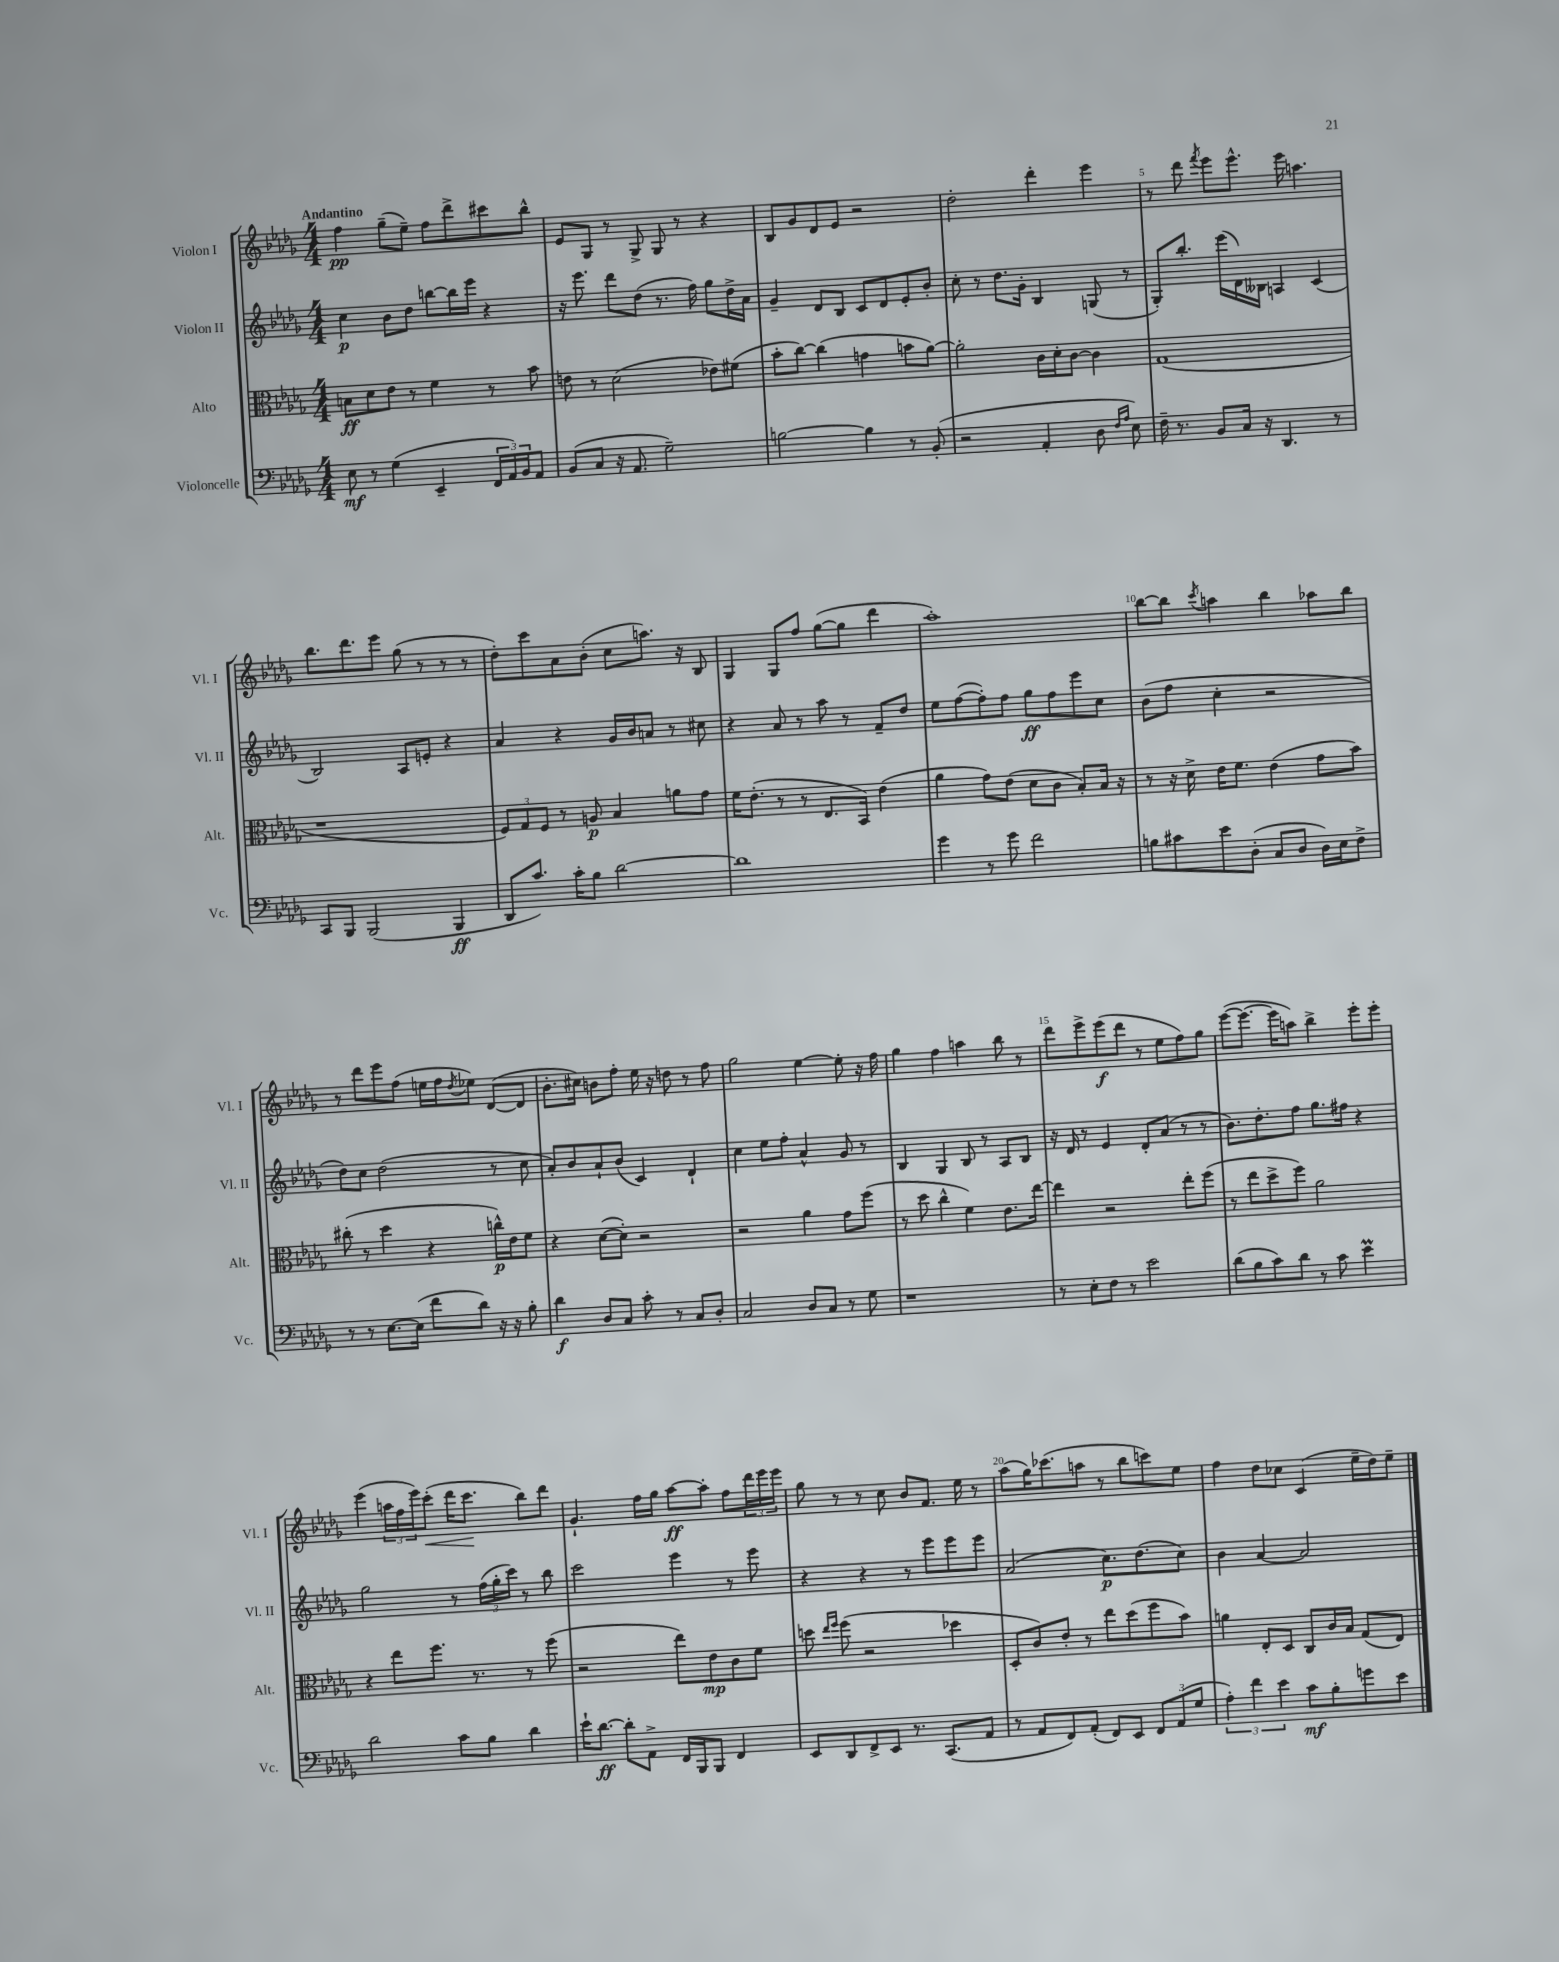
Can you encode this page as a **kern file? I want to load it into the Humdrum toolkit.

**kern	**kern	**kern	**kern
*staff4	*staff3	*staff2	*staff1
*clefF4	*clefC3	*clefG2	*clefG2
*k[b-e-a-d-g-]	*k[b-e-a-d-g-]	*k[b-e-a-d-g-]	*k[b-e-a-d-g-]
*M4/4	*M4/4	*M4/4	*M4/4
8E-\	8B\L	4cc\	4ff\
8r	8d-\	.	.
(4G-\	8e-\J	8b-\L	(8gg-~\L
.	8r	8dd-\J	8ee-~\J)
4EE-~/	4f\	[8bb\L	8ff\L
.	.	16bb\]L	8ddd-^\
.	.	16eee-\JJ	.
24FF/LL	8r	4r	8ccc#\
24AA-/)	.	.	.
24BB-/J	.	.	.
8AA-/J	8b-\	.	8bb-^^\J
=	=	=	=
(8BB-/L	8e\	16r	8e-/L
.	.	8.eee-\	.
8C/J	8r	.	8G-/J
16r	(2d-\	8ddd-\L	8r
8.AA-/	.	.	.
.	.	(8dd-\J	8G-^/
2G-~\)	.	8.r	8G-/
.	.	.	8r
.	.	16ff\)	.
.	8e-\L)	8gg-\L	4r
.	(8f#\J	16dd-^\L	.
.	.	16a-\JJ	.
=	=	=	=
[2B\	8b-'\L	4g-~/	8B-/L
.	[8cc\J)	.	8g-/
.	(4cc\]	8d-/L	8d-/
.	.	8B-/J	8e-/J
4B\]	4g\	8c/L	2r
.	.	8d-/	.
8r	8b\L	8e-'/	.
(8BB-'/	[8a-\J)	8b-'/J	.
=	=	=	=
2r	2a-'\]	8cc'\	2dd-'\
.	.	8r	.
.	.	8.dd-\L	.
.	.	16g-'\Jk	.
4AA-'/	16c\LL	4B-/	4ddd-'\
.	16d-'\J	.	.
.	[8c\J	.	.
8D-\	4c\]	(8G/	4eee-\
16qqF/LL	.	.	.
16qqA-/JJ	.	.	.
8E-\)	.	8r	.
=	=	=	=
16F~\	(1G-	8G-'/L)	8r
8.r	.	.	.
.	.	8.bb-'/J	8ddd-\
.	.	.	8qfff/
8BB-/L	.	.	8eee-\L
.	.	(16eee-\LL	.
16C/Jk	.	16d-\)	8.eee-^^\J
16r	.	16B--\JJ	.
4.DD-/	.	4A/	.
.	.	.	16eee-\
.	.	.	4.aa\
.	.	(4c/	.
8r	.	.	.
=	=	=	=
8CC/L	1r	2B-/)	8.bb-\L
8BBB-/J	.	.	.
.	.	.	8.ddd-\
(2BBB-/	.	.	.
.	.	.	8eee-\J
.	.	8A-/L	(8gg-\
.	.	8e'/J	8r
4BBB-/	.	4r	8r
.	.	.	8r
=	=	=	=
8DD-/L	12F/L)	4a-/	8dd-'\L)
.	12G-/	.	.
8.c/J)	.	.	8ccc\
.	12F/J	.	.
.	8r	4r	8a-\
16c'\LK	.	.	.
8B-\J	8A/	.	(8b-'\J
[2d-\	4B-/	16g-/LL	8cc\L
.	.	16b-/J	.
.	.	8a/J	8.aa\J)
.	8a\L	8r	.
.	.	.	16r
.	8g-\J	8cc#\	8B-/
=	=	=	=
1d-]	16f\LK	4r	4G-/
.	(8.e-'\J	.	.
.	8r	8a-/	8G-/L
.	8r	8r	8ff/J
.	8.E-/L	8aa-\	([8gg-\L
.	.	8r	8gg-\]J
.	16BB-/Jk)	.	.
.	(4e-\	8f~/L	4ddd-\
.	.	8dd-/J	.
=	=	=	=
4g-\	4a-\	8ee-\L	1aa-')
.	.	([8ff\	.
8r	8g-\L)	8ff'\])	.
8g-\	(8e-\J	8ff\J	.
2f\	8d-\L	8gg-\L	.
.	8c\J	8ff\	.
.	8B-'/L)	8eee-\	.
.	16B-/Jk	8cc\J	.
.	16r	.	.
=	=	=	=
8B\L	8r	(8b-\L	[8bb-\L
8c#\	16r	8ff\J	8bb-\]J
.	16d-^\	.	.
.	.	.	8qccc/
8e-\	16e-\LK	4cc'\	4aa\
.	8.f\J	.	.
(8D-'\J	.	.	.
8C/L	(4e-\	2r	4bb-\
8D-/J	.	.	.
16D-\LL)	8g-\L	.	8aa-\L
16E-\J	.	.	.
8F^\J	8b-\J)	.	8bb-\J
=	=	=	=
8r	(8cc#'\	8dd-\L)	8r
8r	8r	8cc\J	8ddd-\L
[8.E-\L	4dd-\	(2dd-\	8eee-\
.	.	.	(8ff\J
(16E-\]Jk	.	.	.
8f\L	4r	.	16ee\LL
.	.	.	16ff\J
.	.	.	8qdd-/
8d-\J)	.	.	8ee-\J)
16r	16cc^^\LL)	8r	([8d-/L
16r	16e-\J	.	.
8B-'\	8f\J	8cc\	8d-/]J
=	=	=	=
4d-\	4r	8a-'/L)	8.b-'\L
.	.	8b-/	.
.	.	.	16cc#\Jk)
8D-/L	([8d-\L	8a-`/	8b\L
8C/J	8d-'\]J)	(8b-/J	8ff'\J
8c'\	2r	4c/)	16ee-\
.	.	.	16r
8r	.	.	8dd\
8C/L	.	4d-`/	8r
8D-'/J	.	.	8ff\
=	=	=	=
2C/	2r	4cc\	2gg-\
.	.	8ee-\L	.
.	.	8ff'\J	.
8D-/L	4a-\	4a-^^/	[4ee-\
8C/J	.	.	.
8r	8g-\L	8g-/	8ee-'\]
8G-\	(8ff\J	8r	16r
.	.	.	16ff\
=	=	=	=
1r	8r	4B-/	4gg-\
.	8dd-\	.	.
.	4cc^^\	4G-/	4ff\
.	4f\)	8B-/	4aa\
.	.	8r	.
.	8.e-\L	8A-/L	8bb-\
.	.	8B-/J	8r
.	[16ee-\Jk	.	.
=	=	=	=
8r	4ee-\]	16r	8ddd-\L
.	.	16d-/	.
8E-'\L	.	8r	8eee-^\
8F\J	2r	4e-/	(8eee-\
8r	.	.	8ddd-\J
2e-\	.	8d-'/L	8r
.	.	(8a-/J	8ee-\L
.	8ee-'\L	8r	8ff\)
.	(8ff\J	8r	8gg-\J
=	=	=	=
(8d-\L	8r	8.b-\L)	([8eee-\L
8B-\	8ee-\L	.	8.eee-\_J
.	.	8.dd-'\	.
8c\)	8dd-^\	.	.
.	.	.	16eee-\]LK
8d-\J	8ff\J)	8ff\J	8aa\J)
8r	2a-\	8.gg-\L	4bb-^\
8c\	.	.	.
.	.	16ff#\Jk	.
4e-\	.	4r	8eee-'\L
.	.	.	8eee-'\J
=	=	=	=
2d-\	4r	2gg-\	(4eee-\
.	8ee-\L	.	24aa\LL
.	.	.	24ff\
.	.	.	24eee-\J)
.	8.ff\J	.	(8ccc'\J
8c\L	.	8r	16ddd-\LK
.	8.r	.	8.ccc\J
8B-\J	.	(24ff\LL	.
.	.	24gg-'\	.
.	.	24ccc\JJ)	.
4d-\	8r	8r	8bb-\L)
.	(8ff\	8bb-\	8ddd-\J
=	=	=	=
16e-`\LK	2r	2ccc\	4.g-`/
[8.d-\J	.	.	.
8d-'\]L	.	.	.
8AA-^\J	.	.	16ff\LL
.	.	.	16gg-\JJ
16FF/LL	8ee-\L)	4eee-\	[8aa-\L
16BBB-/J	.	.	.
8BBB-/J	8e-\	.	8aa-'\]J
4FF/	8c\	8r	8ff\L
.	8f\J	8eee-\	24ddd-\L
.	.	.	24eee-\
.	.	.	24eee-\JJ
=	=	=	=
8EE-/L	8dd\	4r	8gg-\
.	16qqee-/LL	.	.
.	16qqff/JJ	.	.
8DD-/	(8ff\	.	8r
8FF^/	2r	4r	8r
8EE-/J	.	.	8cc\
8.r	.	8r	8b-/L
.	.	8eee-\L	8.f/J
(8.CC/L	.	.	.
.	4dd-\	8eee-\	.
.	.	.	16ee-\
8AA-/J	.	8eee-\J	8r
=	=	=	=
8r	8D-'/L	(2a-/	(8aa-\L
8AA-/L	8c/)	.	16gg-\K)
.	.	.	(8.ccc-\
8FF/)	8e-'/J	.	.
(8AA-'/J	8r	.	8aa\J
8FF/L)	8ee-\L	8.cc\L)	8r
8EE-/J	(8dd-\	.	8bb-\L
.	.	(8.dd-\	.
12FF/L	8ff\	.	8ccc\)
(12AA-/	.	.	.
.	8b-\J)	8cc\J)	8ee-\J
12G-/J	.	.	.
=	=	=	=
6A-'\)	4a\	4b-\	4ff\
6f\	.	.	.
.	8E-'/L	[4a-/	8dd-\L
6e-\	.	.	.
.	8D-/J	.	8cc-\J
8c\L	8C/L	2a-/]	(4c/
8B-'\	16c/L	.	.
.	16B-/JJ	.	.
8g\	(8G-/L	.	16ee-~\LL
.	.	.	16dd-\J)
8e-\J	8E-/J)	.	8ee-~\J
==	==	==	==
*-	*-	*-	*-
